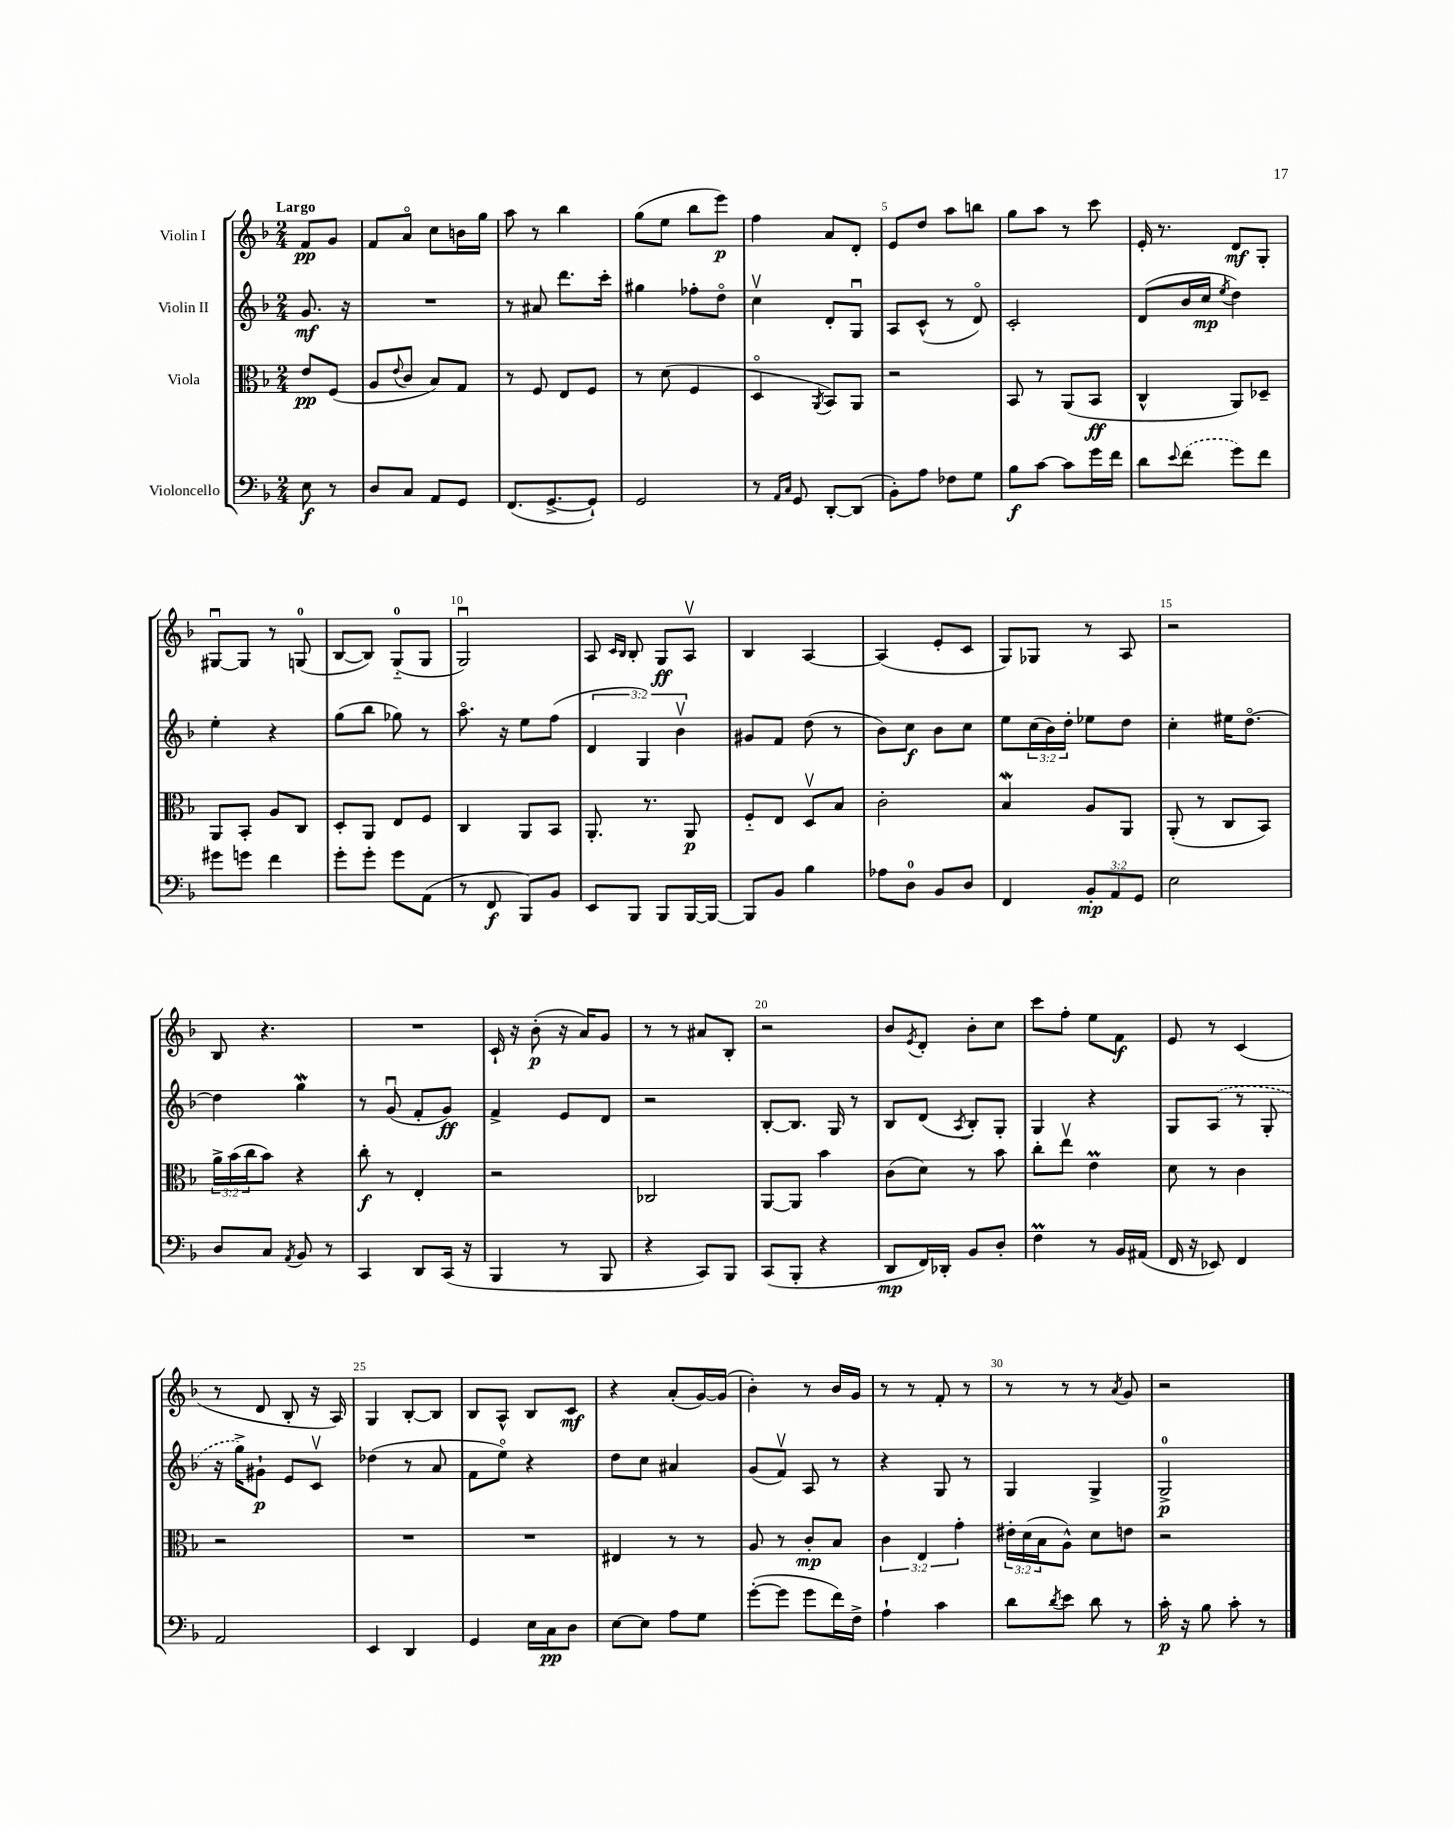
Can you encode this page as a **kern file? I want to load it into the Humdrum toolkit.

**kern	**kern	**kern	**kern
*staff4	*staff3	*staff2	*staff1
*clefF4	*clefC3	*clefG2	*clefG2
*k[b-]	*k[b-]	*k[b-]	*k[b-]
*M2/4	*M2/4	*M2/4	*M2/4
8E\	8e/L	8.g/	8f/L
8r	(8F/J	.	8g/J
.	.	16r	.
=	=	=	=
8D/L	8A/L	2r	8f/L
.	8qqe/	.	.
8C/J	8c/J	.	8ao/J
8AA/L	8B-/L)	.	8cc\L
8GG/J	8G/J	.	16b\L
.	.	.	16gg\JJ
=	=	=	=
(8.FF/L	8r	8r	8aa\
.	8F/	8a#/	8r
[8.GG^/	.	.	.
.	8E/L	8.ddd\L	4bb-\
8GG`/]J)	8F/J	.	.
.	.	16ccc'\Jk	.
=	=	=	=
2GG/	8r	4gg#\	(8gg\L
.	(8d\	.	8ee\J
.	4F/	8ff-'\L	8bb-\L
.	.	8ddo\J	8eee\J)
=	=	=	=
8r	4Do/	4ccv\	4ff\
16qqAA/LL	.	.	.
16qqC/JJ	.	.	.
8GG/	.	.	.
.	8qAA/	.	.
[8DD'/L	8BB-/L)	8d'/L	8a/L
(8DD/]J	8AA/J	8Gu/J	8d'/J
=	=	=	=
8BB-'\L)	2r	8A/L	8e/L
8A\J	.	(8c^^/J	8dd/J
8F-\L	.	8r	8aa\L
8G\J	.	8do/)	8bb\J
=	=	=	=
8B-\L	8BB-/	2c'/	8gg\L
[8c\J	8r	.	8aa\J
8c\]L	(8AA/L	.	8r
16g\L	8BB-/J	.	8ccc\
16f\JJ	.	.	.
=	=	=	=
8d\L	4C^^/	(8d/L	16e'/
.	.	.	8.r
8qqe/	.	.	.
(8f\J	.	16b-/L	.
.	.	16cc/JJ	.
.	.	8qee/	.
8g\L)	8AA/L)	4dd\)	8d/L
8f\J	8D-~/J	.	8G'/J
=	=	=	=
8g#\L	8AA/L	4ee'\	[8G#u/L
8g\J	8BB-'/J	.	8G#/]J
4f\	8A/L	4r	8r
.	8C/J	.	(8G/
=	=	=	=
8g'\L	8D'/L	(8gg\L	[8B-/L
8g'\J	8AA/J	8bb-\J	8B-/]J)
8g\L	8E/L	8gg-\)	(8G'~/L
(8AA\J	8F/J	8r	8G/J
=	=	=	=
8r	4C/	8.aao\	2Gu/)
8FF/	.	.	.
.	.	16r	.
8BBB-/L)	8AA/L	8ee\L	.
8BB-/J	8BB-/J	(8ff\J	.
=	=	=	=
8EE/L	8.AA'/	6d/	8A/
.	.	.	16qqc/LL
.	.	.	16qqB-/JJ
8BBB-/J	.	.	8B-'/
.	.	6G/)	.
.	8.r	.	.
8BBB-/L	.	.	8G/L
.	.	6b-v\	.
[16BBB-/L	8AA/	.	8Av/J
16BBB-/_JJ	.	.	.
=	=	=	=
8BBB-/]L	8F'~/L	8g#/L	4B-/
8BB-/J	8E/J	8f/J	.
4B-\	8Dv/L	(8dd\	[4A/
.	8B-/J	8r	.
=	=	=	=
8A-\L	2c'\	8b-\L)	(4A/]
8D\J	.	8cc\J	.
8BB-/L	.	8b-\L	8e'/L
8D/J	.	8cc\J	8c/J
=	=	=	=
4FF/	4B-/	8ee\L	8G/L)
.	.	(24cc\L	8G-/J
.	.	24b-\)	.
.	.	24dd'\JJ	.
12BB-'/L	8A/L	8ee-\L	8r
12AA/	.	.	.
.	8AA/J	8dd\J	8A/
12GG/J	.	.	.
=	=	=	=
2E\	(8AA'/	4cc'\	2r
.	8r	.	.
.	8C/L	16ee#\LK	.
.	.	[8.ddo\J	.
.	8BB-/J)	.	.
=	=	=	=
8D/L	24a^\LL	4dd\]	8B-/
.	(24b-\	.	.
.	24cc\J	.	.
8C/J	8b-\J)	.	4.r
8qAA/	.	.	.
8BB-/	4r	4gg\	.
8r	.	.	.
=	=	=	=
4CC/	8cc'\	8r	2r
.	8r	(8gu/	.
8DD/L	4E'/	8f'/L	.
(16CC/Jk	.	8g/J)	.
16r	.	.	.
=	=	=	=
4BBB-/	2r	4f^/	16c`/
.	.	.	16r
.	.	.	(8b-'\
8r	.	8e/L	16r
.	.	.	16a/LK)
8BBB-/	.	8d/J	8g/J
=	=	=	=
4r	2C-/	2r	8r
.	.	.	8r
8CC/L)	.	.	8a#/L
8BBB-/J	.	.	8B-'/J
=	=	=	=
(8CC/L	[8AA/L	[8B-'/L	2r
8BBB-'/J	8AA/]J	8.B-/]J	.
4r	4b-\	.	.
.	.	16G/	.
.	.	8r	.
=	=	=	=
8DD/L	(8c\L	8B-/L	8b-/L
.	.	.	8qe/
16FF/L)	8d\J)	(8d/J	8d'/J
16DD-'/JJ	.	.	.
.	.	8qA/	.
8BB-/L	8r	8B-'/L)	8b-'\L
8D'/J	8b-\	8G'/J	8cc\J
=	=	=	=
4F\	8cc'\L	4G/	8ccc\L
.	8eev\J	.	8ff'\J
8r	4e\	4r	8ee\L
16BB-/LL	.	.	8f\J
(16AA#/JJ	.	.	.
=	=	=	=
16FF/	8d\	8G/L	8e/
16r	.	.	.
8EE-/)	8r	(8A/J	8r
4FF/	4c\	8r	(4c/
.	.	8G'/	.
=	=	=	=
2AA/	2r	16r	8r
.	.	16gg^\LK)	.
.	.	8g#`\J	8d/
.	.	8e/L	8B-'/
.	.	8cv/J	16r
.	.	.	16A/)
=	=	=	=
4EE/	2r	(4dd-\	4G/
4DD/	.	8r	[8B-'/L
.	.	8a/	8B-/]J
=	=	=	=
4GG/	2r	8f\L	8B-/L
.	.	8eeo\J)	8A^^/J
16E\LL	.	4r	8B-/L
16C\J	.	.	.
8D\J	.	.	8c/J
=	=	=	=
[8E\L	4E#/	8dd\L	4r
8E\]J	.	8cc\J	.
8A\L	8r	4a#/	(8a'/L
8G\J	8r	.	[16g/L)
.	.	.	(16g/]JJ
=	=	=	=
([8g'\L	8A/	(8g/L	4b-'\)
8g\]J	8r	8fv/J)	.
8g\L	8c'/L	8A/	8r
16f\L)	8B-/J	8r	16b-/LL
16F^\JJ	.	.	16g/JJ
=	=	=	=
4A`\	6c\	4r	8r
.	.	.	8r
.	6E/	.	.
4c\	.	8G/	8f'/
.	6g'\	.	.
.	.	8r	8r
=	=	=	=
8d\L	24e#'\LL	4G/	8r
.	(24d\	.	.
.	24B-\J	.	.
8qd/	.	.	.
8e\J	8A^^\J)	.	8r
8d\	8d\L	4G^/	8r
.	.	.	8qa/
8r	8e\J	.	8g/
=	=	=	=
16c'\	2r	2G^/	2r
16r	.	.	.
8B-\	.	.	.
8c'\	.	.	.
8r	.	.	.
==	==	==	==
*-	*-	*-	*-
